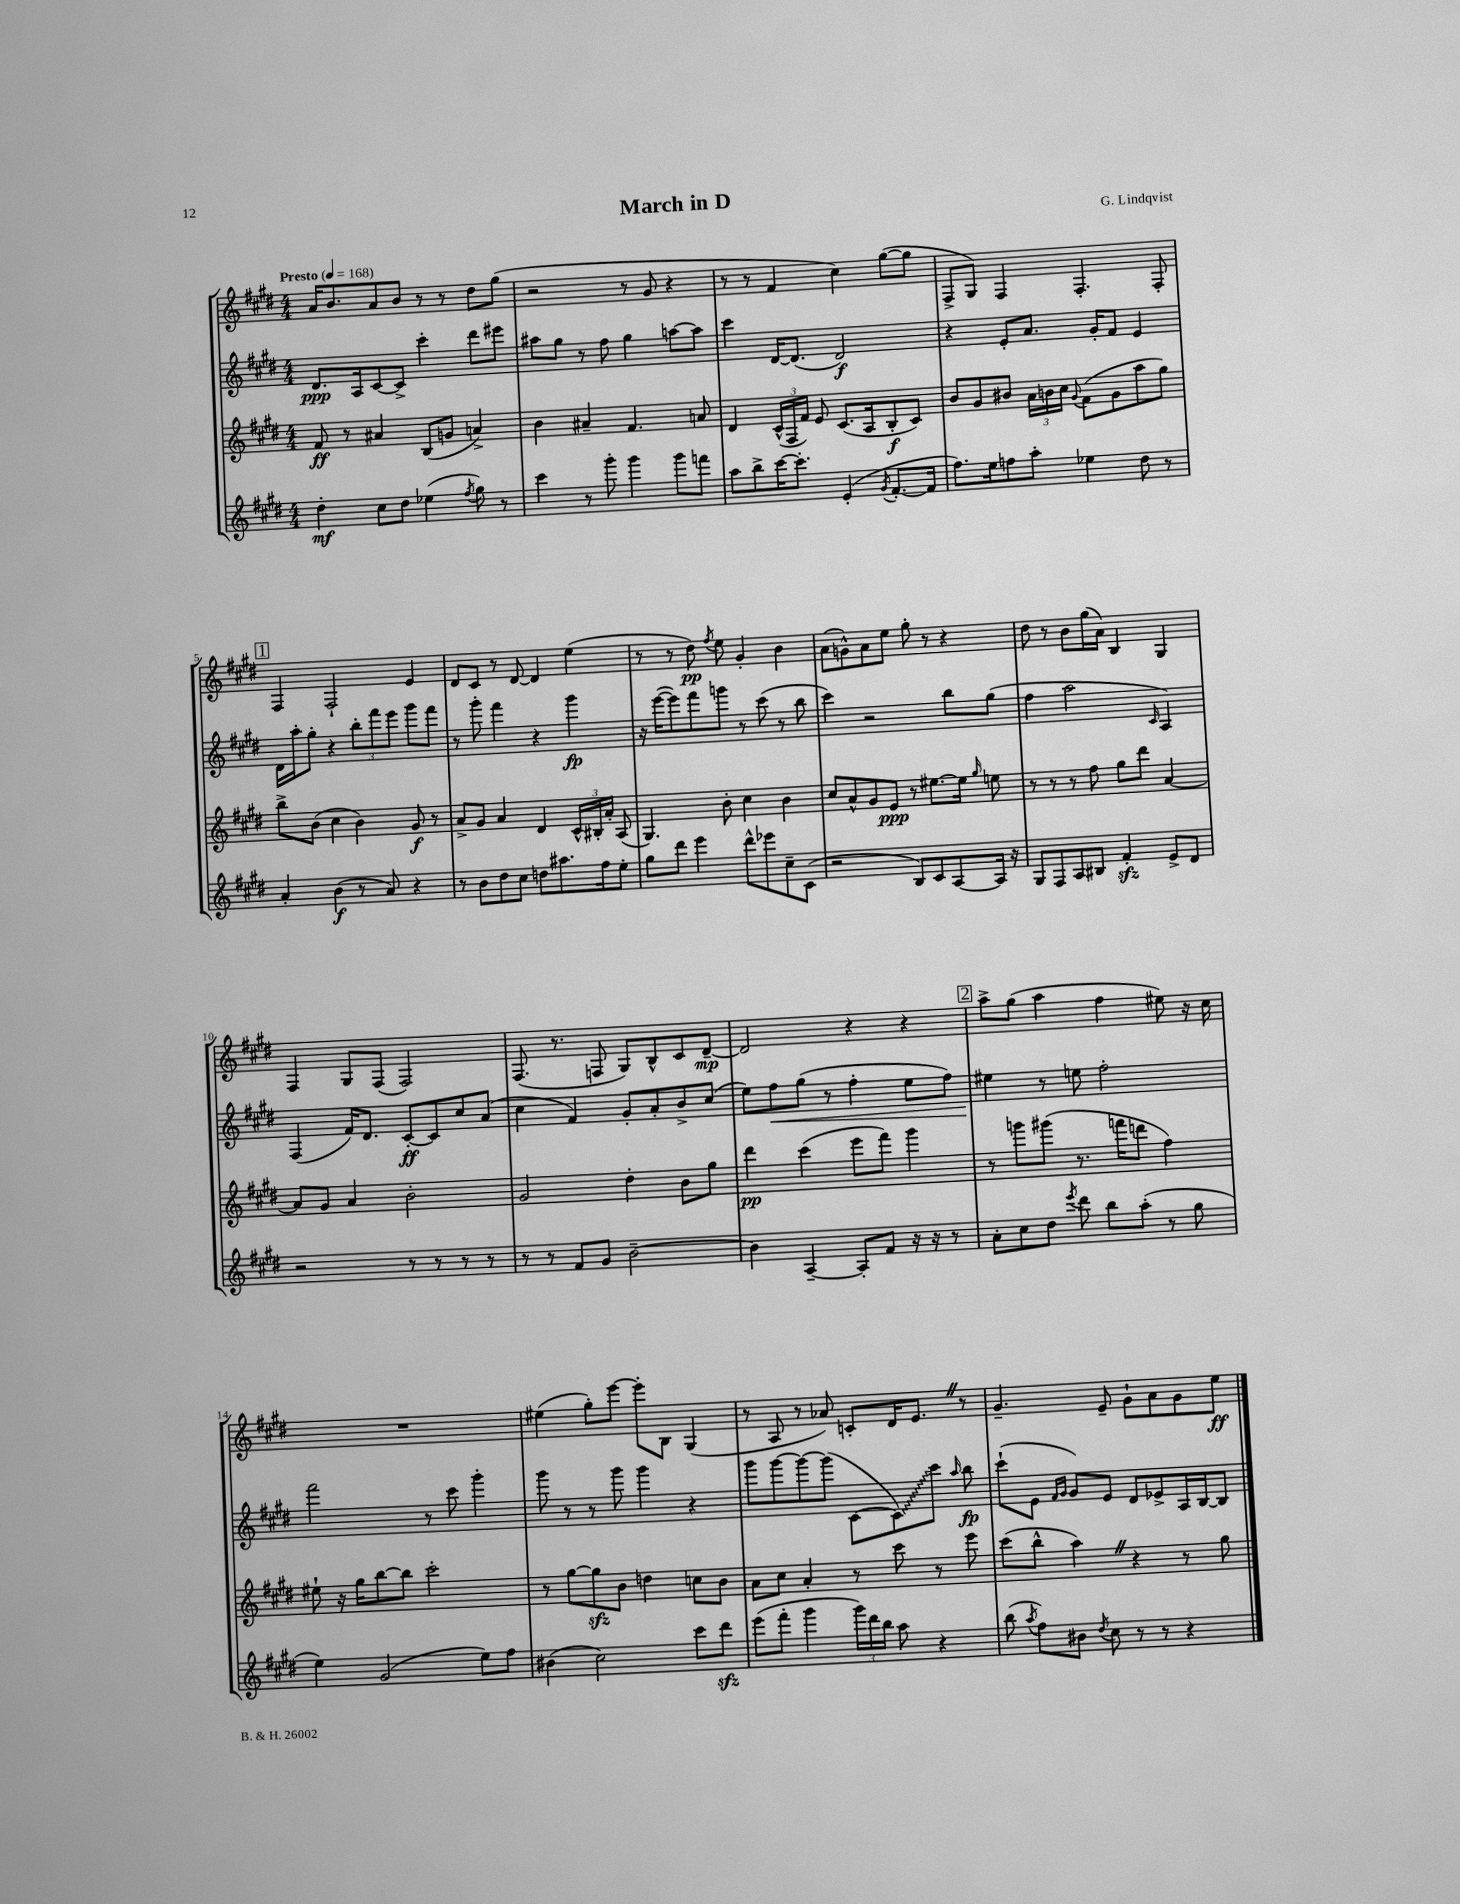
\header { title = "March in D" composer = "G. Lindqvist" }
<<
\new StaffGroup <<
\new Staff = "s0" {
    \clef treble \key e \major \numericTimeSignature \time 4/4 \tempo "Presto" 4 = 168
    \autoBeamOff a'16[ b'8. a'8 b'8] r8 r8 dis''8[ gis''8]( |
    r2 r8 gis'8 r4 |
    r8 r8 fis'4 cis''4) gis''8[~( gis''8] |
    fis8[-> gis8]) fis4 fis4.-. fis8-. |
    \mark \markup { \box "1" } fis4 fis2-! e'4 |
    dis'8[ cis'8] r8 dis'8~ dis'4 e''4( |
    r8 r8 dis''8\pp) \acciaccatura { fis''8 } e''8 gis'4-. b'4 |
    a'8[( g'8-^) a'8 e''8] gis''8-. r8 r4 |
    dis''8 r8 b'8[ gis''16( a'16]) b4 gis4 |
    fis4 gis8[ fis8]( fis2) |
    fis8.( r8. f8 gis8[) b8-^ cis'8 dis'8]~--\mp |
    dis'2 r4 r4 |
    \mark \markup { \box "2" } a''8[-> gis''8]( a''4 fis''4 eis''8) r16 cis''16 |
    R1 |
    eis''4( gis''8[-.) e'''8]~ e'''8[-. b8] gis4( |
    r8 a8 r8 aes'8) c'8[-. dis'16 e'8.] \once \override BreathingSign.text = \markup { \musicglyph "scripts.caesura.straight" } \breathe r8 |
    gis'4.-- e'8-- gis'8[-! a'8 gis'8 e''8]\ff \bar "|." |
}
\new Staff = "s1" {
    \clef treble \key e \major \numericTimeSignature \time 4/4
    \autoBeamOff dis'8.[\ppp a16 cis'8~ cis'8]-> cis'''4-. dis'''8[ eis'''8] |
    ais''8[ gis''8] r8 fis''8 gis''4 a''8[~ a''8] |
    cis'''4 dis'16[~ dis'8.]( dis'2\f) |
    r4 e'8[-. a'8.] gis'16[-. fis'8] e'4 |
    \mark \markup { \box "1" } dis'16[ a''16-. gis''8]-. r4 \tuplet 3/2 { b''8[-. fis'''8 e'''8] } gis'''8[ fis'''8] |
    r8 gis'''8-. fis'''4 r4 gis'''4\fp |
    r16 e'''16[~( e'''8) fis'''8 g'''8] r8 cis'''8( r8 b''8 |
    cis'''4) r2 b''8[ gis''8]( |
    fis''4 a''2 \grace { cis'16 } a4) |
    fis4( fis'16[) dis'8.] cis'8[~-.\ff cis'8 cis''8 a'8]( |
    cis''4 fis'4) gis'8[-. a'8-. b'8-> cis''8]( |
    e''8[) fis''8\< gis''8]( r8 fis''4-. e''8[ fis''8]) |
    \mark \markup { \box "2" } eis''4\! r8 e''8 fis''2-. |
    fis'''2 r8 cis'''8 gis'''4-. |
    gis'''8 r8 r8 gis'''8 gis'''4 r4 |
    gis'''8[ gis'''8~ gis'''8~ gis'''8]( cis'8[~ \once \override Glissando.style = #'zigzag cis'8\glissando) cis'''8] \grace { a''16 } b''8\fp |
    cis'''8[-!( e'8] \grace { fis'16[ gis'16] } gis'8[) e'8] dis'8[ ees'8-> a16 b16~ b8] \bar "|." |
}
\new Staff = "s2" {
    \clef treble \key e \major \numericTimeSignature \time 4/4
    \autoBeamOff fis'8\ff r8 ais'4 b8[( g'8] a'4->) |
    b'4 ais'4-- fis'4. a'8 |
    dis'4 \tuplet 3/2 { cis'16[-^( fis16 fis'16]) } e'8 cis'8.[( a16 b8-.\f cis'8]) |
    b'8[ gis'8 bis'8] \tuplet 3/2 { a'16[ b'16 cis''16] } \appoggiatura { gis'8 } fis'8[( gis'8 a''8 gis''8]) |
    \mark \markup { \box "1" } b''8[-> b'8]( cis''4 b'4) gis'8\f r8 |
    a'8[-> gis'8] a'4 dis'4 \tuplet 3/2 { cis'16[-^ bis16-. a'16]-. } a8( |
    gis4.) b'8-. cis''4 b'4 |
    cis''8[ a'8-^ gis'8 e'8]\ppp r8 eis''8.[~ eis''16] \grace { gis''16 } e''8 |
    r8 r8 r8 fis''8 gis''8[ dis'''8] a'4~ |
    a'8[ gis'8] a'4 b'2-. |
    gis'2 dis''4-. b'8[ gis''8] |
    dis'''4\pp cis'''4( e'''8[ fis'''8]) gis'''4 |
    \mark \markup { \box "2" } r8 g'''8[ gis'''8]( r8. f'''16[ d'''8] fis''4) |
    eis''8-! r16 gis''16[ b''8~ b''8] cis'''2-. |
    r8 gis''8[~ gis''8\sfz b'8] d''4 c''8[ b'8] |
    a'8[ cis''8] a'4-. r8 cis'''8 r8 e'''8 |
    cis'''8[( b''8]-^ a''4) \once \override BreathingSign.text = \markup { \musicglyph "scripts.caesura.straight" } \breathe r4 r8 gis''8 \bar "|." |
}
\new Staff = "s3" {
    \clef treble \key e \major \numericTimeSignature \time 4/4
    \autoBeamOff dis''4-.\mf cis''8[ dis''8] ees''4( \acciaccatura { fis''8 } gis''8) r8 |
    cis'''4 r8 gis'''8-. gis'''4 gis'''8[ f'''8] |
    a''8[ b''8-> cis'''16~ cis'''8.]-. e'4-.( \acciaccatura { gis'8 } fis'8.[~-. fis'16] |
    fis''8.[) e''16 f''8 a''8]-. ees''4 dis''8 r8 |
    \mark \markup { \box "1" } a'4-. b'4\f( r8 a'8) r4 |
    r8 b'8[ dis''8 cis''8] d''8[ ais''8. fis''16 e''8]-. |
    gis''8[ dis'''8] e'''4 dis'''8[-^ ees'''8 cis''8-- cis'8]( |
    r2 b8[) cis'8 a8~ a16] r16 |
    gis8[ fis8 a8 bis8] fis'4-.\sfz e'8[-> dis'8] |
    r2 r8 r8 r8 r8 |
    r8 r8 fis'8[ gis'8] b'2~-- |
    b'4 a4~-- a8[-. fis'8] r16 r16 r8 |
    \mark \markup { \box "2" } a'8[-. cis''8 dis''8] \acciaccatura { e'''8 } dis'''8 b''8[ a''8]-.( r8 gis''8 |
    e''4) gis'2( e''8[) fis''8] |
    bis'4( cis''2) cis'''8[ dis'''8]\sfz |
    e'''8[( fis'''8]-. gis'''4 \tuplet 3/2 { gis'''16[) dis'''16 b''16] } a''8 r4 |
    b''8( \acciaccatura { a''8 } fis''8[) bis'8] \acciaccatura { dis''8 } cis''8 r8 r8 r4 \bar "|." |
}
>>
>>
